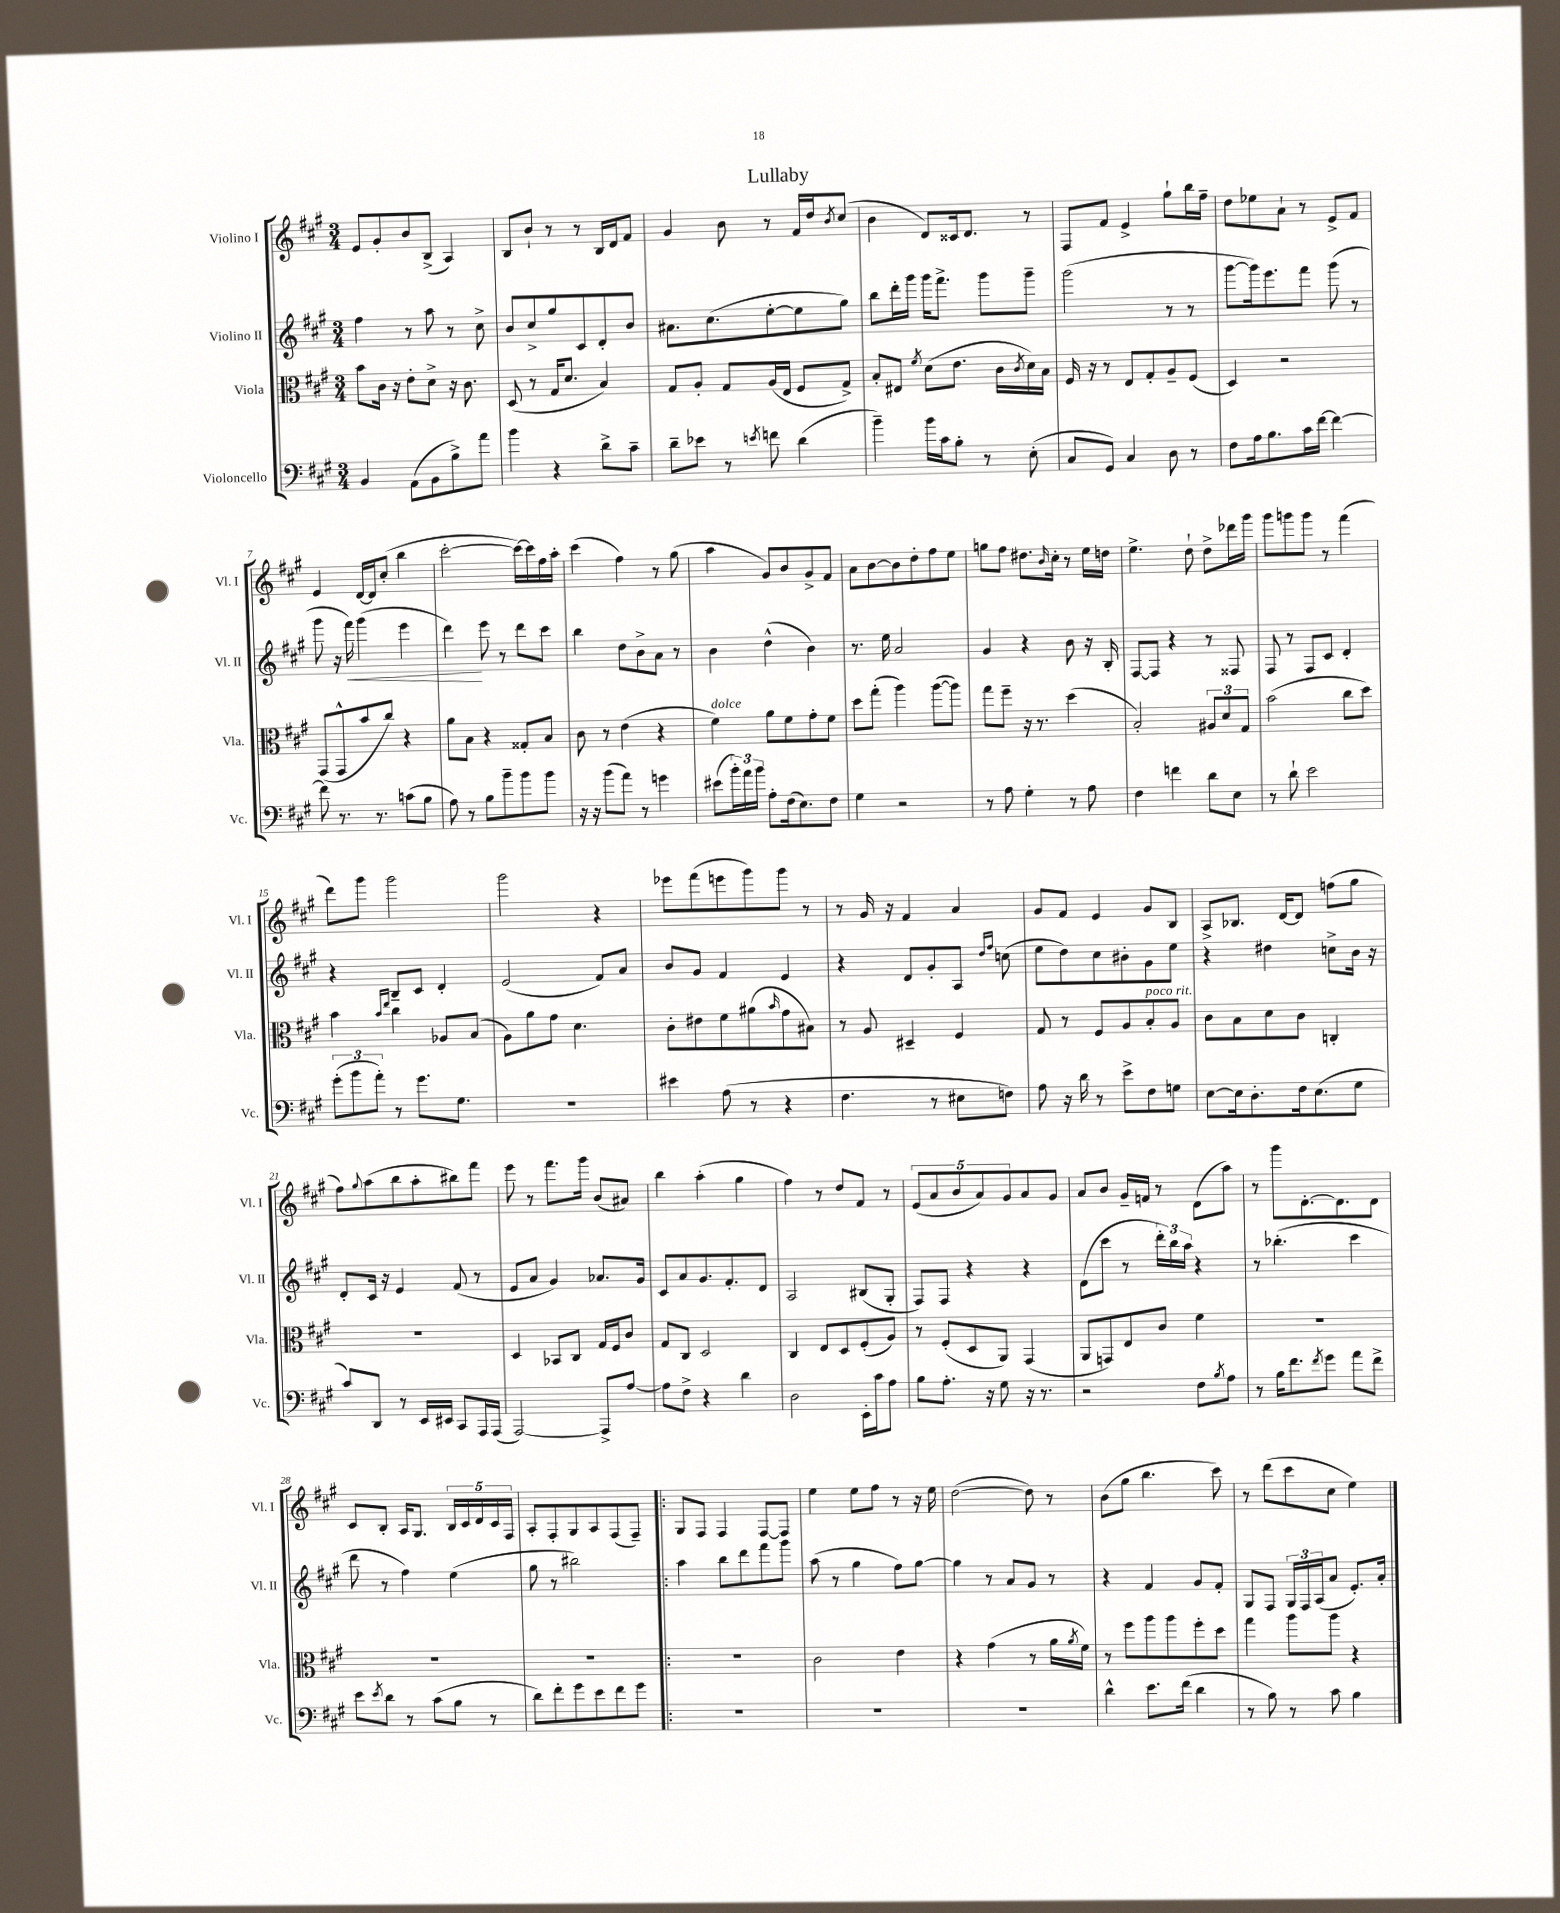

**kern	**kern	**kern	**kern
*staff4	*staff3	*staff2	*staff1
*clefF4	*clefC3	*clefG2	*clefG2
*k[f#c#g#]	*k[f#c#g#]	*k[f#c#g#]	*k[f#c#g#]
*M3/4	*M3/4	*M3/4	*M3/4
4BB	8b	4ff#	8e
.	16c#	.	8g#'
.	16r	.	.
(8AA	8e'	8r	8b
8BB	8d^	8aa	(8B^
8B^)	16r	8r	4A)
.	8.c#	.	.
8a	.	8cc#^	.
=	=	=	=
4b	(8D	8b	8B
.	8r	8cc#^	8b`
4r	16G#	8gg#	8r
.	8.d	.	.
.	.	8c#	8r
8d^	4B)	8d'	16B
.	.	.	16d
8c#~	.	8b	8f#
=	=	=	=
8d~	8G#	8.a#	4g#
8e-	8A'	.	.
.	.	(8.cc#	.
8r	8G#	.	8b
8qe	.	.	.
8f	(16A	[8ee'	8r
.	16E	.	.
(4d	8F#	8ee]	16f#
.	.	.	16dd
.	.	.	8qb
.	8G#^)	8gg#)	(8cc#
=	=	=	=
4b~)	8B'	8bb	4b
.	8E#	16ddd'	.
.	.	16ggg#	.
.	8qf#	.	.
16b	(8d	16ggg#	8d)
16c#	.	8.fff#^	.
8B'	8.e	.	16c##
.	.	.	8.d
8r	.	8ggg#	.
.	16c#	.	.
.	8qc#	.	.
(8E'	16d)	8ggg#~	8r
.	16B	.	.
=	=	=	=
8C#	16F#	(2ggg#	8F#
.	16r	.	.
8GG#)	8r	.	8f#
4C#	8E	.	4e^
.	8G#'	.	.
8D	8A~	8r	8gg#`
8r	(8F#	8r	16bb
.	.	.	16ff#~
=	=	=	=
8F#	4D)	[8ggg#	8dd
16A	.	16ggg#])	8ee-
8.B	.	8.eee	.
.	2r	.	8a`
16c#	.	8fff#	8r
[16f#	.	.	.
4f#_	.	(8ggg#	8e^
.	.	8r	8f#
=	=	=	=
8f#]	(8GG#	8ggg#	4e
8.r	8GG#^^	16r	.
.	.	16fff#)	.
.	8b	(4ggg#	[16d
8.r	.	.	16d]
.	8cc#)	.	(8cc#'
(8c	4r	4eee	4bb
8B	.	.	.
=	=	=	=
8A)	8a	4ddd)	[2ccc#'
8r	8B	.	.
8B	4r	8eee	.
8b~	.	8r	.
8b	8G##'	8ddd	16ccc#_)
.	.	.	16ccc#]
8b	8B	8ccc#	16ff#
.	.	.	16aa'
=	=	=	=
16r	8c#	4bb	(4ccc#
16r	.	.	.
(8b	8r	.	.
8a)	(4e	8dd	4ff#)
8r	.	8b^	.
4g	4r	8a	8r
.	.	8r	(8gg#
=	=	=	=
(8e#	4f#)	4b	4aa
24b')	.	.	.
24a	.	.	.
24b	.	.	.
8A'	8a	(4dd^^	8g#)
(16F#	8f#	.	8b
8.E)	.	.	.
.	8g#'	4b)	8g#^
8F#	8f#	.	8f#
=	=	=	=
4G#	8dd	8.r	8a
.	(8gg#'	.	[8b
.	.	16ee	.
2r	4aa)	2a	8b]
.	.	.	8dd'
.	([8aa	.	8ff#
.	8aa])	.	8ee
=	=	=	=
8r	8gg#	4g#	8gg
8A	8ff#~	.	8ff#
4G#'	16r	4r	8.dd#
.	8.r	.	.
.	.	.	16qqb
.	.	.	16cc#'
8r	(4dd	8b	8r
8A	.	16r	16ee
.	.	16B'	16dd
=	=	=	=
4F#	2B')	[8F#	4.ee^
.	.	8F#]	.
4f	.	4r	.
.	.	.	8dd`
8d	12A#	8r	8dd^
.	12d	.	.
8E	.	8F##	16ddd-
.	12G#	.	.
.	.	.	16ggg#
=	=	=	=
8r	(2b	8F#	8ggg#
8d`	.	8r	8ggg
2e	.	8F#	8ggg
.	.	8c#	8r
.	8cc#	4d'	(4fff#
.	8dd)	.	.
=	=	=	=
(12g#'	4b	4r	8ddd)
12b	.	.	.
.	.	.	8ggg#
12a')	.	.	.
.	16qqb	.	.
.	16qqee	.	.
8r	4cc#	8B~	2ggg#
8.g#	.	8c#	.
.	8A-	4d'	.
8.G#	.	.	.
.	(8B	.	.
=	=	=	=
2.r	8A)	(2e	2ggg#
.	8a	.	.
.	8g#	.	.
.	4.d	.	.
.	.	8f#)	4r
.	.	8a	.
=	=	=	=
4e#	8c#'	8b	8eee-
.	8e#	8g#	(8fff#
(8A	8f#	4f#	8eee
8r	(8a#	.	8ggg#)
.	16qqb	.	.
4r	8g#	4e	8ggg#
.	8B#)	.	8r
=	=	=	=
4.F#	8r	4r	8r
.	8A	.	16g#
.	.	.	16r
.	4D#~	8d	4f#
8r	.	8g#'	.
8E#	4F#	8A	4a
.	.	16qqdd	.
.	.	16qqff#	.
8F)	.	(8cc	.
=	=	=	=
8A	8G#	8ee	8g#
16r	8r	8dd)	8f#
16d	.	.	.
8r	8F#	8cc#	4e
8e^	8A	8b#'	.
8F#	8B'	8g#	8g#
8G	8A	8ee	8B
=	=	=	=
[8E	8c#	4r	8A^
16E]	8B	.	8.B-
8.D'	.	.	.
.	8d	4dd#	.
.	.	.	[16d
16F#	8c#	.	8d]
(8.E	.	.	.
.	4C'	8cc^	(8ff
8G#	.	16b	8gg#
.	.	16r	.
=	=	=	=
8c#)	2.r	8d'	8ff#)
.	.	.	8qqgg#
8DD	.	16c#	(8aa
.	.	16r	.
8r	.	4e	8bb
16EE	.	.	8aa'
16EE#	.	.	.
8CC#	.	(8f#	8bb#)
16AAA	.	8r	8fff#
(16AAA	.	.	.
=	=	=	=
[2AAA)	4D	8e	8eee
.	.	8a	8r
.	8BB-	4g#)	8.fff#
.	8C#	.	.
.	.	.	16ggg#
8AAA^]	16G#	8.a-	(8b
.	16F#	.	.
[8A	8c#	.	8a#)
.	.	16g#	.
=	=	=	=
8A]	8G#	8c#	4bb
8F#^	8C#	8a	.
4r	2D	8.g#	(4aa'
.	.	8.f#'	.
4d	.	.	4gg#
.	.	8d	.
=	=	=	=
2D	4C#	2A	4ff#)
.	8E	.	8r
.	8D	.	8dd
16EE'	(8F#'	(8B#	8f#
16c#	.	.	.
8A	8A)	8G#'	8r
=	=	=	=
8B	8r	8F#)	(10e
.	.	.	10a
8.A'	(8F#'	8F#	.
.	.	.	10b
.	8D	4r	.
.	.	.	10a)
16r	.	.	.
8G#	8AA)	.	.
.	.	.	10g#
16r	(4GG#	4r	8a
8.r	.	.	.
.	.	.	8g#
=	=	=	=
2r	8AA	(8d	8a
.	8GG)	8ccc#	8b
.	8E	8r	16g#~
.	.	.	16f
.	8c#	24ddd')	8r
.	.	24bb	.
.	.	24aa	.
8F#	4f#	4r	(8d
8qB	.	.	.
8A	.	.	8aa)
=	=	=	=
8r	2.r	8r	8r
16B	.	(4.bb-'	8ggg#
8.f#	.	.	.
.	.	.	[8.d'
8qf#	.	.	.
8g#	.	.	.
.	.	.	8.d]
8a	.	4ccc#	.
8f#^	.	.	8d
=	=	=	=
8e	2.r	8ddd	8c#
8qe	.	.	.
8d	.	8r	8B'
8r	.	4ff#)	16A
.	.	.	8.G#
(8c#	.	.	.
8B	.	(4ee	20B
.	.	.	20c#
.	.	.	20d
8r	.	.	.
.	.	.	20c#
.	.	.	20F#
=	=	=	=
8d)	2.r	8gg#	8A'
8f#'	.	8r	8F#'
8g#	.	2bb#)	8G#
8e	.	.	8A
8f#	.	.	(8F#
8g#	.	.	8F#~)
=!|:	=!|:	=!|:	=!|:
2.r	2.r	4aa	8G#
.	.	.	8F#
.	.	8bb	4F#
.	.	8ddd	.
.	.	8fff#	[8F#
.	.	8ggg#	8F#]
=	=	=	=
2.r	2c#	(8aa	4ee
.	.	8r	.
.	.	4gg#	8ee
.	.	.	8ff#
.	4e	8ff#)	8r
.	.	[8gg#	16r
.	.	.	16ee
=	=	=	=
2.r	4r	4gg#]	([2dd
.	(4g#	8r	.
.	.	8a	.
.	8r	8g#	8dd])
.	16a	8r	8r
.	8qa	.	.
.	16f#)	.	.
=	=	=	=
4d^^	8r	4r	(8b
.	8ff#	.	8gg#
8.e	8aa	4f#	4.bb
.	8aa	.	.
(16f#	.	.	.
4d	8ff#'	8g#	.
.	8dd	8f#'	8ccc#)
=	=	=	=
8r	4gg#	8G#	8r
8B)	.	8F#	(8ddd
8r	8aa	24G#	8ccc#
.	.	24F#	.
.	.	(24A	.
8c#	8aa	8a	8cc#
4B	4r	8.e')	4ee)
.	.	16a'	.
==	==	==	==
*-	*-	*-	*-
